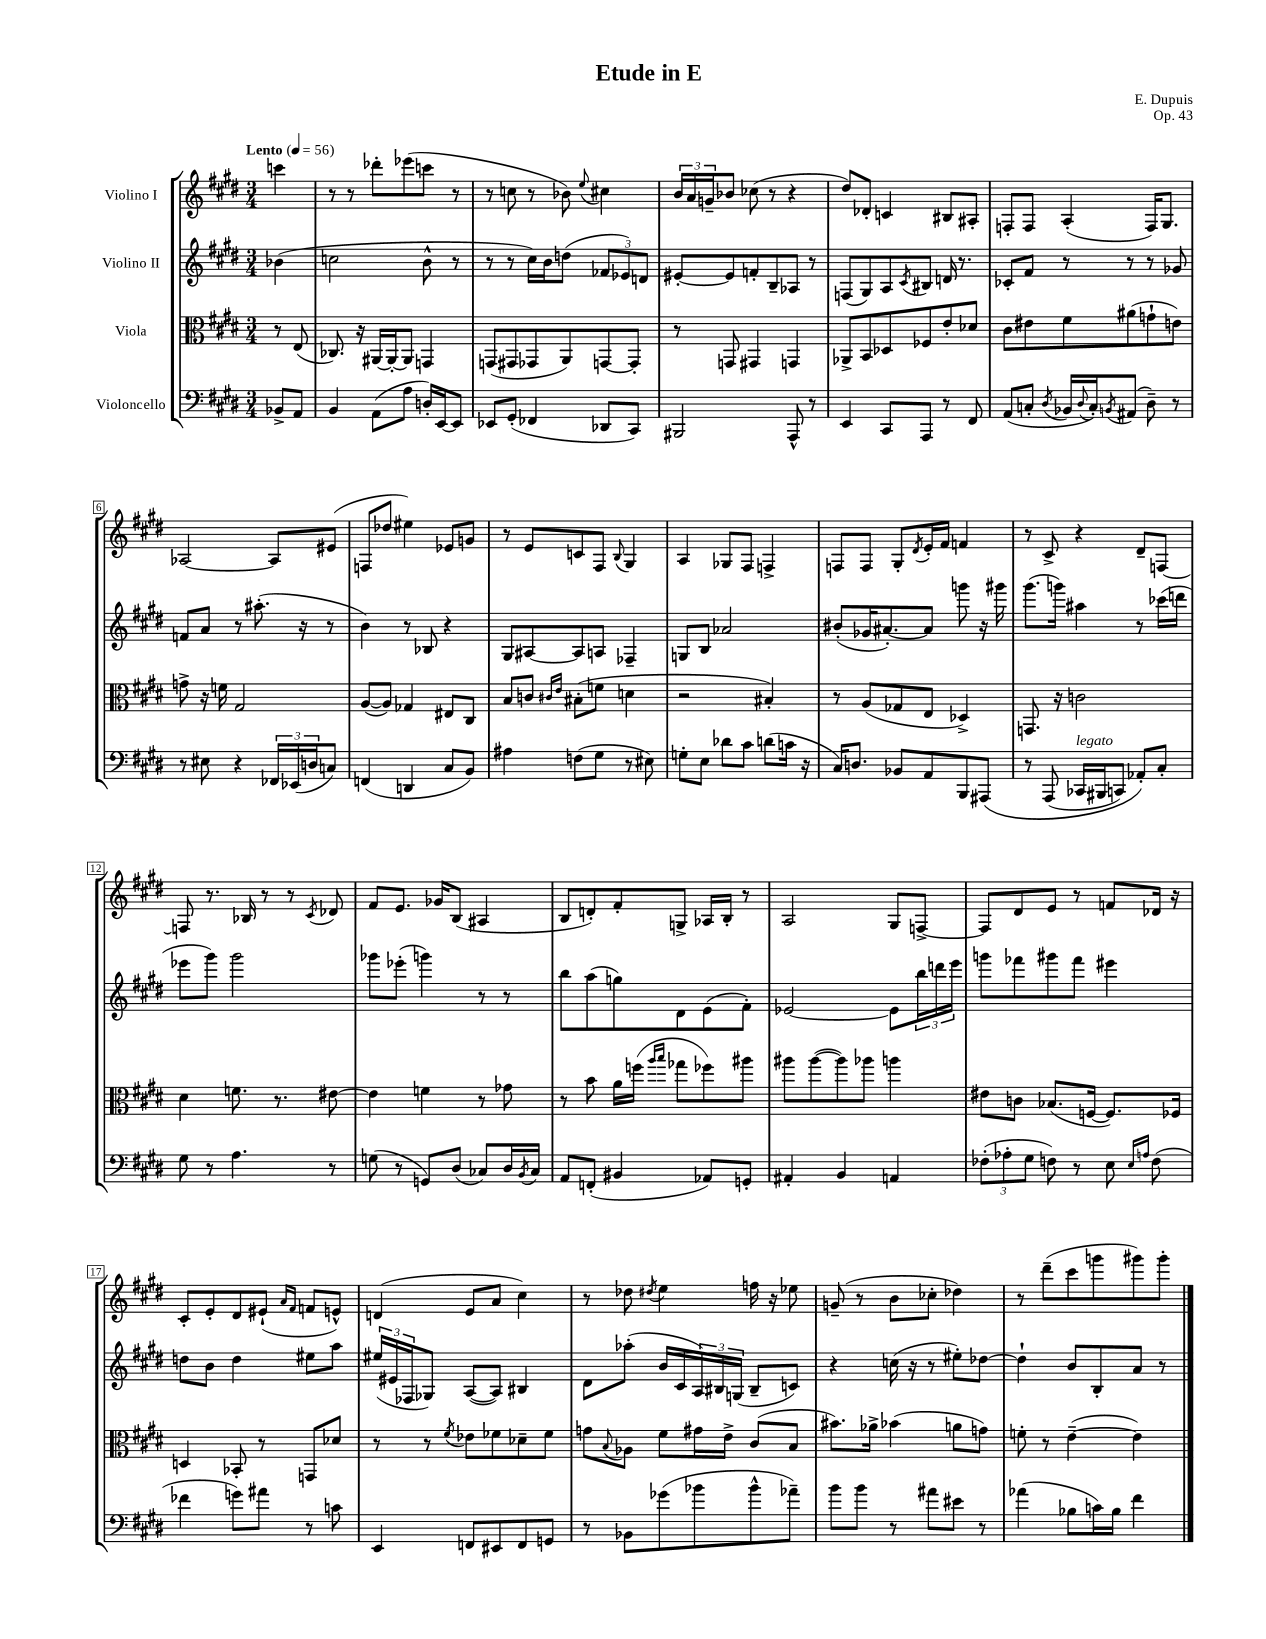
\header { title = "Etude in E" composer = "E. Dupuis" opus = "Op. 43" }
<<
\new StaffGroup <<
\new Staff = "s0" \with { instrumentName = "Violino I" } {
    \clef treble \key e \major \numericTimeSignature \time 3/4 \partial 4 \tempo "Lento" 4 = 56
    c'''4 |
    r8 r8 des'''8-. ees'''8( c'''8 r8 |
    r8 c''8 r8 bes'8) \appoggiatura { e''8 } cis''4 |
    \tuplet 3/2 { b'16 a'16 g'16-- } bes'8 ces''8( r8 r4 |
    dis''8) des'8-. c'4 bis8 ais8-. |
    f8-. f8 a4-.( f16) gis8. |
    aes2~ aes8 eis'8( |
    f8 des''8 eis''4) ees'8 g'8 |
    r8 e'8 c'8 fis8 \appoggiatura { b8 } gis4 |
    a4 ges8 fis8 f4-> |
    f8 f8 gis8-. \acciaccatura { dis'8 } e'16-. fis'16 f'4 |
    r8 cis'8-> r4 dis'8-- f8~ |
    f8 r8. bes16 r8 r8 \acciaccatura { cis'8 } des'8 |
    fis'8 e'8. ges'16 b8( ais4 |
    b8 d'8-.) fis'8-. g8-> aes16 b16-. r8 |
    a2 gis8 f8~-> |
    f8 dis'8 e'8 r8 f'8 des'16 r16 |
    cis'8-. e'8-. dis'8 eis'8-!( \grace { a'16 fis'16 } f'8 e'8-^) |
    d'4( e'8 a'8 cis''4) |
    r8 des''8 \acciaccatura { dis''8 } e''4 f''16 r16 ees''8 |
    g'8--( r8 b'8 ces''8-. des''4) |
    r8 dis'''8--( cis'''8 g'''8 gis'''8) gis'''8-. \bar "|." |
}
\new Staff = "s1" \with { instrumentName = "Violino II" } {
    \clef treble \key e \major \numericTimeSignature \time 3/4 \partial 4
    bes'4( |
    c''2 b'8-^ r8 |
    r8 r8 cis''16) b'16 d''8( \tuplet 3/2 { fes'8 ees'8) d'8 } |
    eis'8~-. eis'8 f'8-. b8-- aes8 r8 |
    f8( gis8) a8 \acciaccatura { cis'8 } bis8 d'16 r8. |
    ces'8-. fis'8 r8 r8 r8 ges'8 |
    f'8 a'8 r8 ais''8.-.( r16 r8 |
    b'4) r8 bes8 r4 |
    gis8 ais8~ ais8 a8 fes4-- |
    g8 b8 aes'2 |
    bis'8-.( ges'16 ais'8.~-.) ais'8 g'''8 r16 gis'''16 |
    gis'''8.( g'''16) ais''4 r8 ces'''16( d'''16 |
    ees'''8 gis'''8) gis'''2 |
    ges'''8 ees'''8-.( g'''4) r8 r8 |
    b''8 a''8( g''8) dis'8 e'8( fis'8-.) |
    ees'2~ ees'8 \tuplet 3/2 { b''16 d'''16 e'''16 } |
    g'''8 fes'''8 gis'''8 fes'''8 eis'''4 |
    d''8 b'8 d''4 eis''8 a''8 |
    \tuplet 3/2 { eis''16( eis'16 fes16 } ges8) a8~( a8) bis4 |
    dis'8 aes''8-.( b'16 cis'16 \tuplet 3/2 { a16) bis16 g16( } bis8-- c'8) |
    r4 c''16( r16 r8 eis''8-.) des''8~ |
    des''4-! b'8 b8-. a'8 r8 \bar "|." |
}
\new Staff = "s2" \with { instrumentName = "Viola" } {
    \clef alto \key e \major \numericTimeSignature \time 3/4 \partial 4
    r8 e8( |
    ces8.) r16 ais,16~ ais,16~-. ais,8 g,4 |
    g,8( gis,8 ges,8 a,8) g,8~ g,8-. |
    r8 g,8 gis,4 g,4 |
    aes,8-> b,8 des8 fes8 e'8-. des'8 |
    cis'8 eis'8 fis'8 ais'8( g'8-! e'8) |
    g'8-> r16 f'16 gis2 |
    a8~( a8) ges4 eis8 cis8 |
    b8 c'8 \grace { cis'16 e'16 } bis8-.( f'8 d'4 |
    r2 bis4-.) |
    r8 a8( ges8 e8 des4->) |
    g,8. r16 c'2 |
    dis'4 f'8. r8. eis'8~ |
    eis'4 f'4 r8 ges'8 |
    r8 b'8 a'16 f''16( \grace { a''16 b''16 } ges''8 fes''8) ais''8 |
    ais''8 ais''8~( ais''8) aes''8 a''4 |
    eis'8 c'8 bes8.( f16~ f8.) fes16 |
    d4 bes,8-. r8 g,8 des'8 |
    r8 r8 \acciaccatura { fis'8 } ees'8 fes'8 des'8-- fes'8 |
    g'8 \appoggiatura { b8 } aes8 fis'8 gis'16 e'16-> cis'8( b8 |
    bis'8.) aes'16-> bes'4( a'8 g'8) |
    f'8-. r8 e'4~--( e'4) \bar "|." |
}
\new Staff = "s3" \with { instrumentName = "Violoncello" } {
    \clef bass \key e \major \numericTimeSignature \time 3/4 \partial 4
    bes,8-> a,8 |
    b,4 a,8( a8 d16-.) e,16~ e,8 |
    ees,8 gis,8-.( fes,4 des,8 cis,8) |
    bis,,2 a,,8-^ r8 |
    e,4 cis,8 a,,8 r8 fis,8 |
    a,8( c8-. \acciaccatura { dis8 } bes,16 \appoggiatura { dis8 } c16-.) \acciaccatura { b,8 } ais,8( dis8--) r8 |
    r8 eis8 r4 \tuplet 3/2 { fes,16 ees,16( d16 } c8) |
    f,4( d,4 cis8 b,8) |
    ais4 f8( gis8 r8 eis8) |
    g8-. e8 des'8 cis'8 d'8( c'16 r16 |
    cis16) d8. bes,8 a,8 b,,8 ais,,8\( |
    r8 a,,8( ces,16^\markup { \italic "legato" } bis,,16 c,8) aes,8-.\) cis8-. |
    gis8 r8 a4. r8 |
    g8( r8 g,8) dis8( ces8) dis16 \acciaccatura { b,8 } ces16 |
    a,8 f,8-.( bis,4 aes,8) g,8-. |
    ais,4-. b,4 a,4 |
    \tuplet 3/2 { fes8-.( aes8-. gis8 } f8) r8 e8 \grace { e16 a16 } f8( |
    fes'4 g'8) ais'8 r8 c'8 |
    e,4 f,8 eis,8 f,8 g,8 |
    r8 bes,8 ges'8( bes'8 bes'8-^ aes'8--) |
    b'8 b'8 r8 ais'8 eis'8 r8 |
    aes'4( bes8 c'16) bes16 fis'4 \bar "|." |
}
>>
>>
\layout { \context { \Score \override BarNumber.stencil = #(make-stencil-boxer 0.1 0.3 ly:text-interface::print) } }
